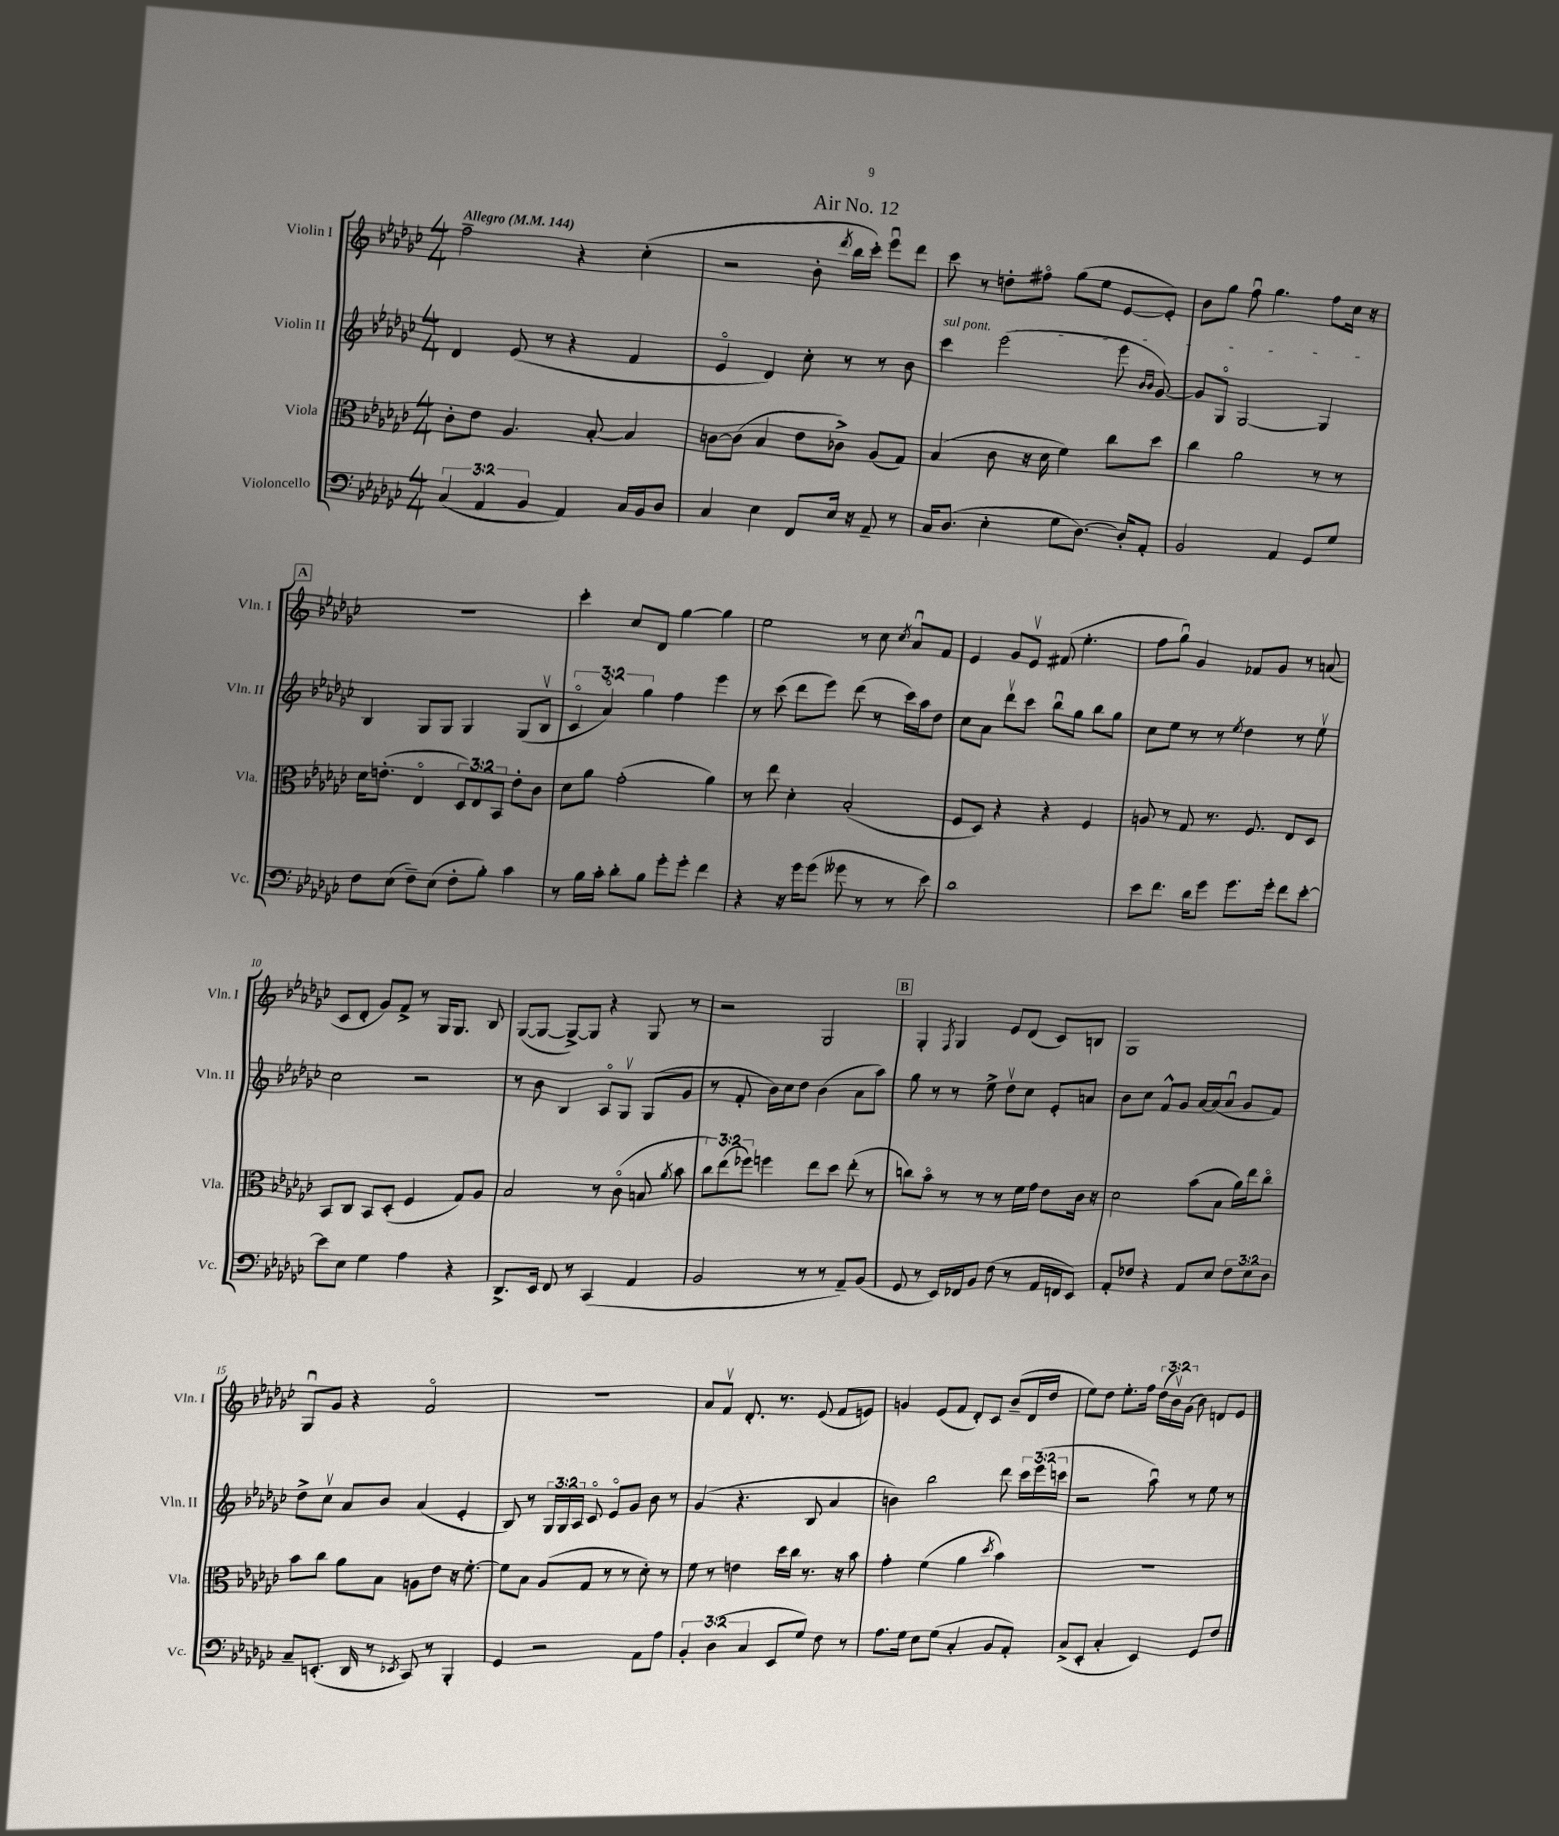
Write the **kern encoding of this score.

**kern	**kern	**kern	**kern
*part4	*part3	*part2	*part1
*staff4	*staff3	*staff2	*staff1
*I"Violoncello	*I"Viola	*I"Violin II	*I"Violin I
*I'Vc.	*I'Vla.	*I'Vln. II	*I'Vln. I
*clefF4	*clefC3	*clefG2	*clefG2
*k[b-e-a-d-g-c-]	*k[b-e-a-d-g-c-]	*k[b-e-a-d-g-c-]	*k[b-e-a-d-g-c-]
*M4/4	*M4/4	*M4/4	*M4/4
*MM144	*MM144	*MM144	*MM144
=1	=1	=1	=1
!	!	!	!LO:TX:a:B:t=Allegro
(6C-/	8c-'\L	4d-/	2ff~\
.	8e-\J	.	.
6AA-/	.	.	.
.	4.A-/	(8e-/	.
6BB-/	.	.	.
.	.	8r	.
4AA-/)	.	4r	4r
.	[8B-'/	.	.
16C-/LL	4B-/]	4f/	(4cc-'\
16BB-/J	.	.	.
8D-/J	.	.	.
=2	=2	=2	=2
4C-/	[8cn\L	4e-/	2r
.	(8c\J]	.	.
4E-\	4B-/	4d-/)	.
8FF/L	8e-\L	8cc-'\	8b-'\
.	.	.	8qddd-/
16E-/Jk	8c-X^\J)	8r	16bb-\LL
16r	.	.	16ccc-'\JJ)
8AA-~/	(8A-/L	8r	8eee-u\L
8r	8G-/J)	8b-\	8ddd-\J
=3	=3	=3	=3
!	!	!LO:TX:a:i:t=sul pont.	!
16C-/KL	(4B-/	4ccc-\	8ccc-\
(8.D-/J	.	.	.
.	.	.	8r
4E-'\	8c-\	(2eee-\	8ddn'\L
.	16r	.	8ff#X\J
.	16d-\	.	.
8G-\L	4f\)	.	(8gg-\L
[8.D-\J)	.	.	8ee-\J
.	8cc-\L	8eee-\	[8e-/L
16D-'/KL]	.	.	.
.	.	16qqb-/LL	.
.	.	16qqb-/JJ	.
8AA-'/J	8dd-\J	[8g-/)	8e-'/J])
=4	=4	=4	=4
2BB-/	4cc-\	8g-/L]	8b-\L
.	.	8G-/J	8gg-\J
.	2a-\	[2G-/	8ffu\
.	.	.	4.gg-\
4AA-/	.	.	.
8GG-/L	8r	4G-/]	8ff\L
8G-/J	8r	.	16cc-\Jk
.	.	.	16r
!!LO:LB:g=z
!!LO:REH:place=s1:t=A
=5	=5	=5	=5
8F\L	16d-\KL	4B-/	1r
.	(8.en'\J	.	.
(8E-\J	.	.	.
8F~\L)	4E-/	8G-/L	.
(8E-\J	.	8G-/J	.
8F'\L	12D-/L)	4G-/	.
.	12E-/	.	.
8B-'\J)	.	.	.
.	12BB-/J	.	.
4c-\	8e'\L	(8G-/L	.
.	8c-\J	8B-v/J	.
=6	=6	=6	=6
8r	8d-\L	6c-/	4ccc-'\
16B-\LL	8a-\J	.	.
.	.	6a-/)	.
16c-'\JJ	.	.	.
8d-'\L	(2g-'\	.	8cc-/L
.	.	6gg-\	.
8B-\J	.	.	8d-/J
8g-'\L	.	4ff\	[4gg-\
8g-'\J	.	.	.
4f\	4a-\)	4eee-\	4gg-\]
=7	=7	=7	=7
4r	8r	8r	2ee-\
.	8ee-\	(8ccc-\	.
16r	4d-'\	8ddd-\L	.
16g-\KL	.	.	.
(8g-\J	.	8eee-\J)	.
8g--X\	(2B-'/	(8ddd-\	8r
8r	.	8r	8cc-\
.	.	.	8qcc-/
8r	.	16ccc-\LL)	8a-u/L
.	.	16aa-\J	.
8e-\)	.	8dd-\J	8f/J
=8	=8	=8	=8
1d-	8F/L	8cc-\L	4e-/
.	8D-/J)	8a-\J	.
.	4r	8ddd-v\L	8g-/L
.	.	8ccc-\J	8e-v/J
.	4r	8bb-u\L	(8f#X/
.	.	8gg-\J	4.ee-'\
.	4F/	8bb-\L	.
.	.	8gg-\J	.
=9	=9	=9	=9
8e-\L	8An/	8cc-\L	8ff\L
8.f\J	8r	8ee-\J	8gg-u\J)
.	8G-/	8r	4g-/
16d-\KL	.	.	.
8g-\J	8.r	8r	.
.	.	8qee-/	.
8.g-\L	.	4dd-\	8f-X/L
.	8.F/	.	.
.	.	.	8g-/J
16g-'\Jk	.	.	.
8f\L	8E-/L	8r	8r
[8e-'\J	8D-/J	8ee-v\	(8an/
!!LO:LB:g=z
=10	=10	=10	=10
8e-\L]	8BB-/L	2cc-\	8c-/L
8E-\J	8C-/J	.	8d-'/J
4G-\	8BB-/L	.	8g-/L)
.	(8D-'/J	.	8f^/J
4A-\	4F/	2r	8r
.	.	.	16G-/KL
.	.	.	8.G-/J
4r	8G-/L)	.	.
.	8A-/J	.	8B-/
=11	=11	=11	=11
8.DD-^/L	2B-/	8r	([8G-/L
.	.	8b-\	8G-/J_
16EE-/Jk	.	.	.
8FF/	.	4B-/	8G-^/L_)
8r	.	.	8G-/J]
(4CC-/	8r	8A-/L	4r
.	(8c-\	8G-v/J	.
4AA-/	8Bn/	(8G-/L	8G-/
.	8qa-/	.	.
.	8b-\	8g-/J	8r
=12	=12	=12	=12
2BB-/	12cc-\L)	8r	2r
.	(12ee-\	.	.
.	.	8f'/	.
.	12ff-X\J)	.	.
.	4ffn\	16b-\LL)	.
.	.	16cc-\J	.
.	.	8dd-\J	.
8r	8ee-\L	(4b-\	2G-/
8r	8dd-\J	.	.
8AA-~/L)	(8ee-'\	8a-\L	.
(8BB-/J	8r	8aa-\J)	.
!!LO:REH:place=s1:t=B
=13	=13	=13	=13
8GG-/	8ccn\L)	8gg-\	4G-'/
8r	8b-\J	8r	.
.	.	.	8qF/
16EE-/LL)	8r	8r	4G-/
16FF-X/J	.	.	.
8BB-/J	8r	8ee-^\	.
(8F\	8r	8dd-v\L	8e-/L
8r	16f\LL	8cc-\J	(8d-/J
.	16g-\JJ	.	.
16AA-/LL	8e-\L	8e-'/L	8c-/L)
16FFn/J	.	.	.
8EE-/J)	16c-\Jk	8an/J	8Bn/J
.	16r	.	.
=14	=14	=14	=14
8AA-'/L	2d-\	8b-\L	1G-
8F-X/J	.	8cc-\J	.
4r	.	8f^^/L	.
.	.	8g-/J	.
8AA-/L	(8b-\L	[16a-/LL	.
.	.	(16a-/J]	.
8E-/J	8B-\J	8a-u/J	.
12F-\L	16a-\LL)	8g-/L	.
.	16ee-\J	.	.
12E-\	.	.	.
.	8cc-\J	8f/J)	.
12D-\J	.	.	.
!!LO:LB:g=z
=15	=15	=15	=15
8C-~/L	8b-\L	8dd-^\L	8G-u/L
(8.EEn'/J	8cc-\J	8cc-v\J	8g-/J
.	8a-\L	8a-/L	4r
16DD-/	.	.	.
8r	8B-\J	8b-/J	.
8qEE-X/	.	.	.
8CC-/)	8An\L	(4a-/	2f/
8r	8e-\J	.	.
4BBB-'/	16r	4e-'/	.
.	[8.f'\	.	.
=16	=16	=16	=16
4GG-/	8f\L]	8B-/)	1r
.	8B-\J	8r	.
2r	(8A-/L	24G-/LL	.
.	.	24G-/	.
.	.	24A-/JJ	.
.	8G-/J	8c-/	.
.	8r	8e-/L	.
.	8r	8g-/J	.
8AA-\L	8d-'\)	8b-\	.
8A-\J	8r	8r	.
=17	=17	=17	=17
6BB-'/	8f\	(4g-/	8a-/L
.	8r	.	8fv/J
(6D-\	.	.	.
.	4en\	4.r	8.d-'/
6C-/	.	.	.
.	.	.	8.r
8EE-/L	16dd-\LL	.	.
.	16cc-\JJ	.	.
8G-/J)	8.r	8B-/	(8e-/
8F\	.	4a-/	8f/L
.	16r	.	.
8r	8b-\	.	8en/J)
=18	=18	=18	=18
8.A-\L	4g-'\	4bn\)	4gn/
16G-\Jk	.	.	.
8E-\L	(4f\	2bb-\	(8e-/L
(8G-\J	.	.	8f/J
4C-'/	4a-\	.	8d-'/L)
.	.	.	8c-/J
.	8qdd-/	.	.
8BB-/L	4b-\)	8ddd-\	(8b-~/L
8AA-'/J)	.	24ccc-\LL	16d-/L
.	.	(24eee-\	.
.	.	.	16dd-/JJ
.	.	24cccn\JJ	.
=19	=19	=19	=19
(8C-^/L	1r	2r	8ee-\L)
8EE-'/J	.	.	8dd-\J
4C-'/	.	.	8.ee-'\L
.	.	.	16ff\Jk
4EE-/)	.	8aa-u\)	(24dd-\LL
.	.	.	24b-v\)
.	.	.	(24g-\JJ
.	.	8r	8b-\)
8GG-/L	.	8ee-\	8dn/L
8F/J	.	8r	8e-/J
==	==	==	==
*-	*-	*-	*-
